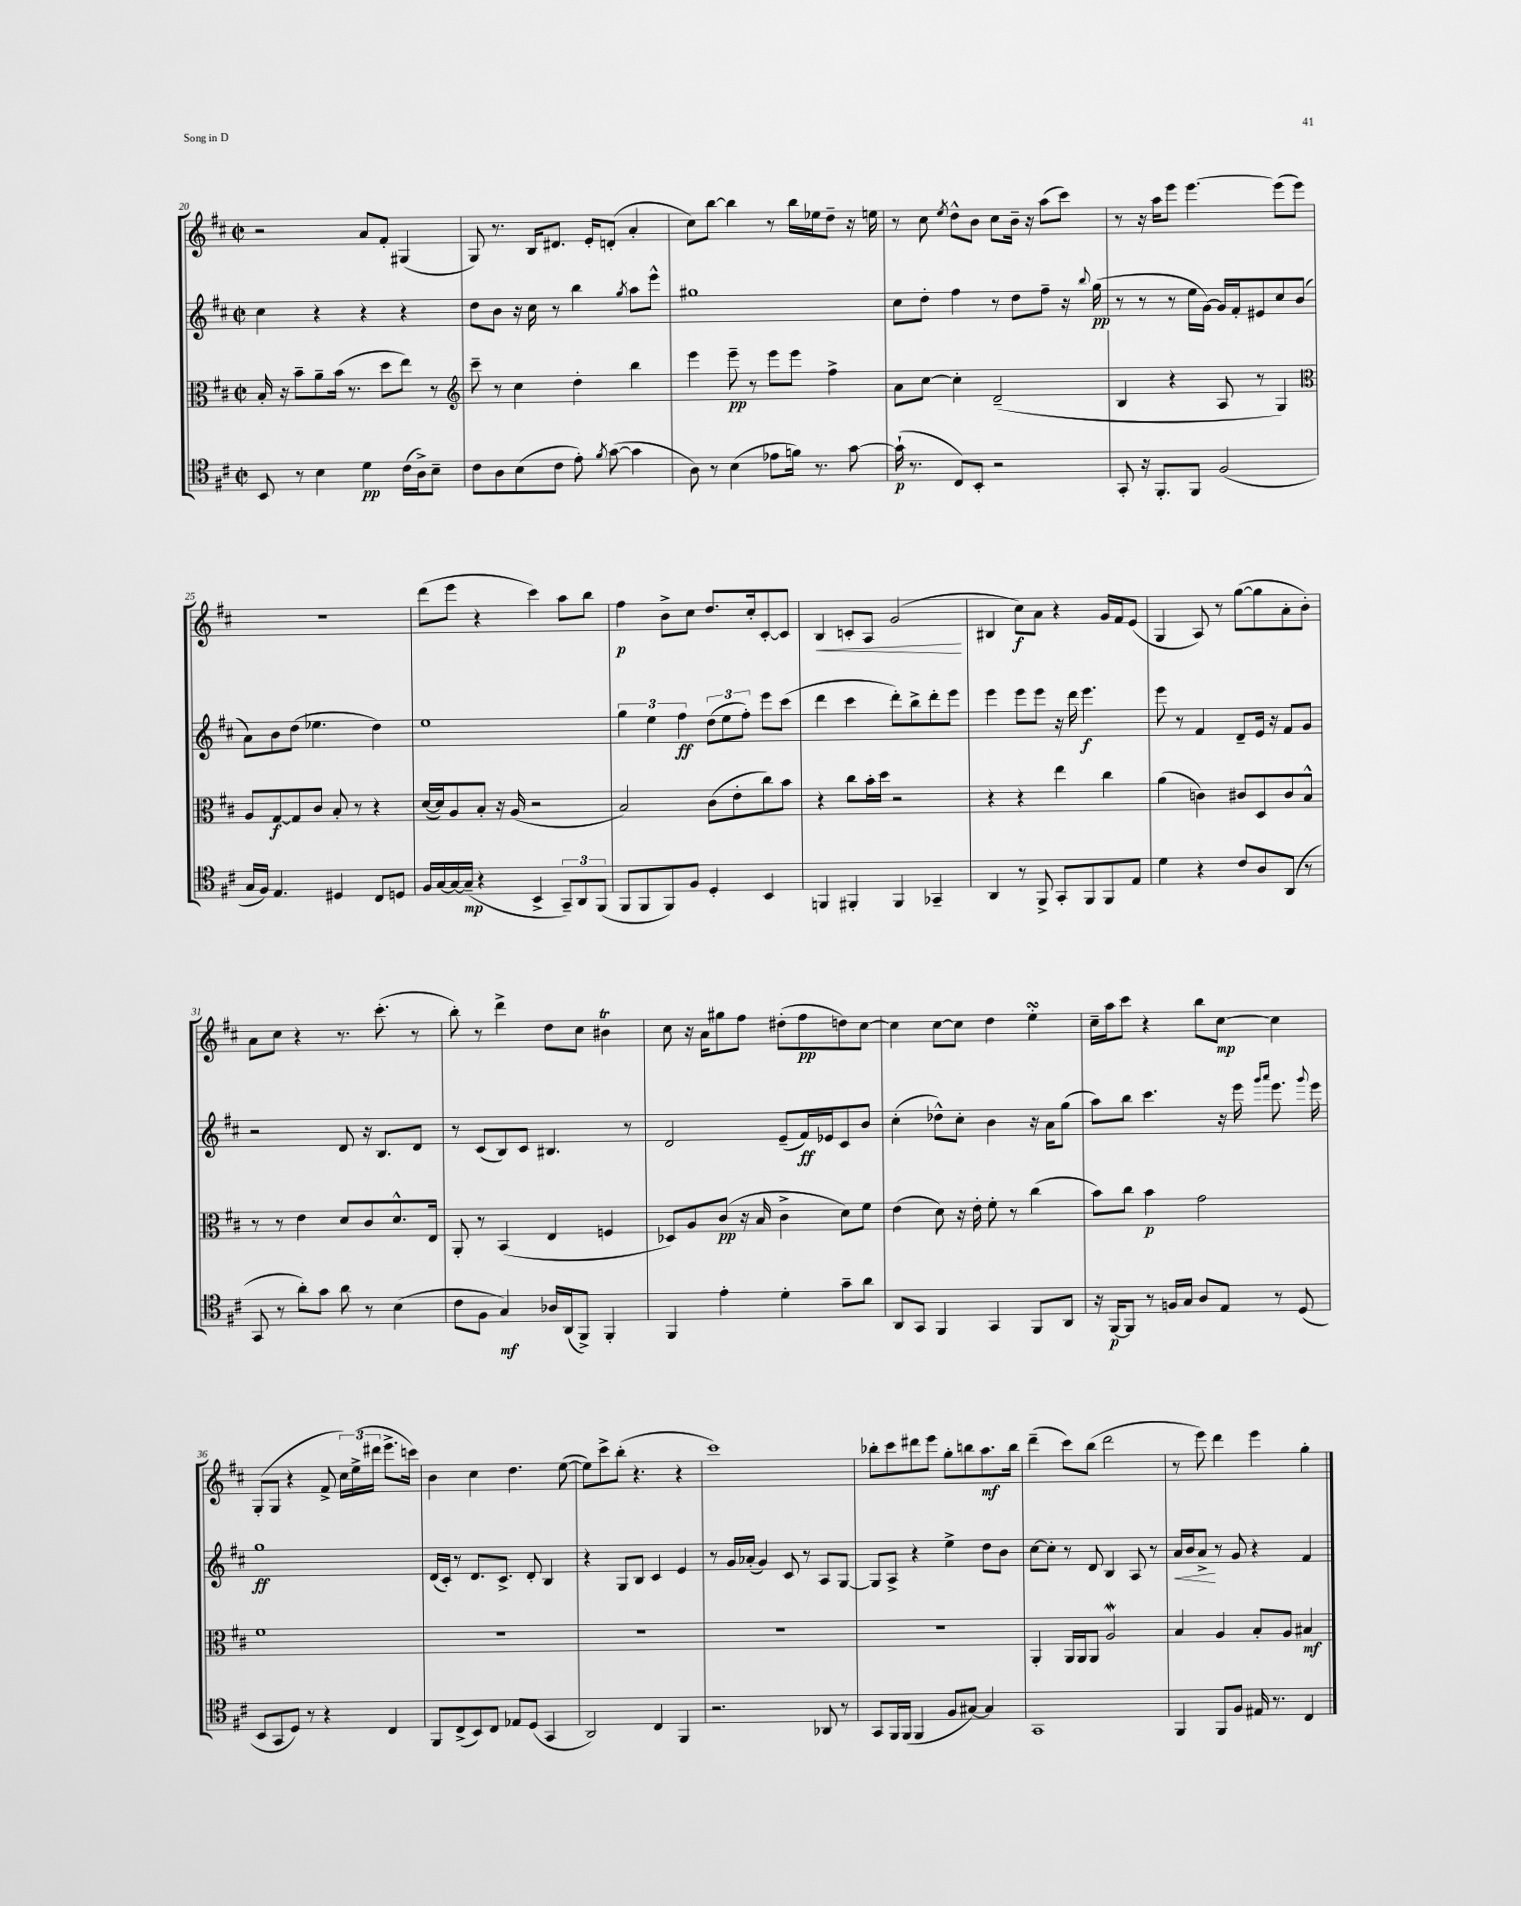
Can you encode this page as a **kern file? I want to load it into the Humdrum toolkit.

**kern	**dynam	**kern	**dynam	**kern	**dynam	**kern	**dynam
*part4	*part4	*part3	*part3	*part2	*part2	*part1	*part1
*staff4	*staff4	*staff3	*staff3	*staff2	*staff2	*staff1	*staff1
*clefC4	*	*clefC3	*	*clefG2	*	*clefG2	*
*k[f#c#]	*	*k[f#c#]	*	*k[f#c#]	*	*k[f#c#]	*
*M2/2	*	*M2/2	*	*M2/2	*	*M2/2	*
*met(c|)	*	*met(c|)	*	*met(c|)	*	*met(c|)	*
=20	=20	=20	=20	=20	=20	=20	=20
8BB/	.	16B'/	.	4cc#\	.	2r	.
.	.	16r	.	.	.	.	.
8r	.	8b~\L	.	.	.	.	.
4B\	.	8a~\	.	4r	.	.	.
.	.	(16b\Jk	.	.	.	.	.
.	.	8.r	.	.	.	.	.
4d\	pp	.	.	4r	.	8a/L	.
.	.	8dd\L	.	.	.	8f#'/J	.
(16c#\LL	.	8ee\J)	.	4r	.	(4G#X/	.
16A^\J)	.	.	.	.	.	.	.
8B~\J	.	8r	.	.	.	.	.
=21	=21	=21	=21	=21	=21	=21	=21
*	*	*clefG2	*	*	*	*	*
8c#\L	.	8ccc#~\	.	8dd\L	.	8G/)	.
8A\	.	8r	.	8b\J	.	8.r	.
(8B\	.	4cc#\	.	16r	.	.	.
.	.	.	.	16cc#\	.	16B/KL	.
8c#\J	.	.	.	8r	.	8.d#X/J	.
8e'\)	.	4dd'\	.	4bb\	.	.	.
.	.	.	.	.	.	16e'/KL	.
8qf#/	.	.	.	.	.	.	.
([8g\	.	.	.	.	.	(8dn'/J	.
.	.	.	.	8qgg/	.	.	.
4g\]	.	4bb\	.	8aa\L	.	4a'/	.
.	.	.	.	8eee^^\J	.	.	.
=22	=22	=22	=22	=22	=22	=22	=22
8A\)	.	4eee\	.	1gg#X	.	8cc#\L)	.
8r	.	.	.	.	.	[8bb\J	.
(4B\	.	8eee~\	pp	.	.	4bb\]	.
.	.	8r	.	.	.	.	.
8e-X\L	.	8eee\L	.	.	.	8r	.
16fn\Jk)	.	8eee\J	.	.	.	16bb\LL	.
8.r	.	.	.	.	.	16ee-X\J	.
.	.	4ff#^\	.	.	.	8dd~\J	.
[8g\	.	.	.	.	.	16r	.
.	.	.	.	.	.	16een\	.
=23	=23	=23	=23	=23	=23	=23	=23
(16g`\]	p	8a\L	.	8cc#\L	.	8r	.
8.r	.	.	.	.	.	.	.
.	.	[8cc#\J	.	8dd'\J	.	8cc#\	.
.	.	.	.	.	.	8qee/	.
8C#/L)	.	4cc#'\]	.	4ff#\	.	8dd^^\L	.
8BB'/J	.	.	.	.	.	8b\J	.
2r	.	(2d~/	.	8r	.	8cc#\L	.
.	.	.	.	8dd\L	.	16b~\Jk	.
.	.	.	.	.	.	16r	.
.	.	.	.	8ff#~\J	.	(8aa\L	.
.	.	.	.	16r	.	8ccc#\J)	.
.	.	.	.	8qqbb/	.	.	.
.	.	.	.	(16gg\	pp	.	.
=24	=24	=24	=24	=24	=24	=24	=24
8GG'/	.	4B/	.	8r	.	8r	.
16r	.	.	.	8r	.	16r	.
8.FF#'/L	.	.	.	.	.	16aa\KL	.
.	.	4r	.	8r	.	8eee\J	.
8FF#/J	.	.	.	16ee\LL	.	[4.eee\	.
.	.	.	.	[16g\JJ)	.	.	.
(2F#/	.	8A/	.	16g/LL]	.	.	.
.	.	.	.	16f#'/J	.	.	.
.	.	8r	.	8e#X/	.	.	.
.	.	4G/)	.	8cc#/	.	(8eee\L]	.
.	.	.	.	(8b/J	.	8eee\J)	.
!!LO:LB:g=z
=25	=25	=25	=25	=25	=25	=25	=25
*	*	*clefC3	*	*	*	*	*
16G/LL	.	8A/L	.	8a\L)	.	1r	.
16F#/JJ)	.	.	.	.	.	.	.
4.E/	.	[8G/	f	8b\	.	.	.
.	.	8G/]	.	(8dd\J	.	.	.
.	.	8c#/J	.	4.ee-X\	.	.	.
4D#X/	.	8B'/	.	.	.	.	.
.	.	8r	.	.	.	.	.
8C#/L	.	4r	.	4dd\)	.	.	.
8Dn/J	.	.	.	.	.	.	.
=26	=26	=26	=26	=26	=26	=26	=26
16F#/LL	.	([16d/LL	.	1ee	.	(8ddd\L	.
[16G/	.	16d/J])	.	.	.	.	.
16G/_	.	8A/	.	.	.	8eee\J	.
(16G~/JJ]	mp	.	.	.	.	.	.
4r	.	8B'/J	.	.	.	4r	.
.	.	16r	.	.	.	.	.
.	.	(16A/	.	.	.	.	.
4BB^/	.	2r	.	.	.	4ccc#\)	.
12GG~/L)	.	.	.	.	.	8aa\L	.
12AA/	.	.	.	.	.	.	.
.	.	.	.	.	.	8bb\J	.
(12FF#/J	.	.	.	.	.	.	.
=27	=27	=27	=27	=27	=27	=27	=27
8FF#/L	.	2B/)	.	6gg\	.	4ff#\	p
8FF#/	.	.	.	.	.	.	.
.	.	.	.	6ee\	.	.	.
8FF#/)	.	.	.	.	.	8b^\L	.
.	.	.	.	6ff#\	ff	.	.
8F#/J	.	.	.	.	.	8cc#\J	.
4D'/	.	(8c#\L	.	(12dd\L	.	8.dd/L	.
.	.	.	.	12ee\	.	.	.
.	.	8e'\	.	.	.	.	.
.	.	.	.	12ff#'\J)	.	.	.
.	.	.	.	.	.	16cc#'/k	.
4BB/	.	8cc#\)	.	8eee\L	.	[8c#'/	.
.	.	8b\J	.	(8ccc#\J	.	8c#/J]	.
=28	=28	=28	=28	=28	=28	=28	=28
!	!	!	!	!	!	!	!LO:HP:b
4FFn/	.	4r	.	4ddd\	.	4B/	<
4FF#X'/	.	8cc#\L	.	4ccc#\	.	8cn'/L	.
.	.	16b'\L	.	.	.	8A/J	.
.	.	16dd\JJ	.	.	.	.	.
4FF#/	.	2r	.	8ddd'\L)	.	(2g/	.
.	.	.	.	8bb^\	.	.	.
4GG-X~/	.	.	.	8ddd'\	.	.	.
.	.	.	.	8eee\J	.	.	.
.	.	.	.	.	.	.	[
=29	=29	=29	=29	=29	=29	=29	=29
4AA/	.	4r	.	4eee\	.	4B#X/	.
8r	.	4r	.	8eee\L	.	8cc#\L)	f
8FF#^/	.	.	.	8eee\J	.	8a\J	.
8GG'/L	.	4ee\	.	16r	.	4r	.
.	.	.	.	16ddd\	.	.	.
8FF#/	.	.	.	4.eee\	f	.	.
8FF#/	.	4cc#\	.	.	.	16g/LL	.
.	.	.	.	.	.	16f#/J	.
8E/J	.	.	.	.	.	(8e/J	.
=30	=30	=30	=30	=30	=30	=30	=30
4d\	.	(4a\	.	8eee\	.	4G/	.
.	.	.	.	8r	.	.	.
4r	.	4cn\)	.	4f#/	.	8A/)	.
.	.	.	.	.	.	8r	.
8c#/L	.	8c#X/L	.	8d~/L	.	([8gg\L	.
8A/	.	8D/	.	16e/Jk	.	8gg\]	.
.	.	.	.	16r	.	.	.
(8AA/J	.	8c#/	.	8f#/L	.	8a'\	.
8r	.	8B^^/J	.	8g/J	.	8b'\J)	.
!!LO:LB:g=z
=31	=31	=31	=31	=31	=31	=31	=31
8GG/	.	8r	.	2r	.	8a\L	.
8r	.	8r	.	.	.	8cc#\J	.
8a'\L)	.	4e\	.	.	.	4r	.
8g\J	.	.	.	.	.	.	.
8a\	.	8d/L	.	8d/	.	8.r	.
8r	.	8c#/	.	16r	.	.	.
.	.	.	.	8.B/L	.	(8.ccc#'\	.
(4B\	.	8.d^^/	.	.	.	.	.
.	.	.	.	8d/J	.	8r	.
.	.	16E/Jk	.	.	.	.	.
=32	=32	=32	=32	=32	=32	=32	=32
8c#\L	.	8AA'/	.	8r	.	8bb'\)	.
8F#\J	.	8r	.	(8c#/L	.	8r	.
4G/)	mf	(4BB/	.	8B/)	.	4ddd^\	.
.	.	.	.	8c#/J	.	.	.
16A-X/LL	.	4E/	.	4.B#X/	.	8dd\L	.
(16AA/J	.	.	.	.	.	.	.
8FF#^/J)	.	.	.	.	.	8cc#\J	.
4FF#'/	.	4Fn/	.	.	.	4b#Xt\	.
.	.	.	.	8r	.	.	.
=33	=33	=33	=33	=33	=33	=33	=33
4FF#/	.	8D-X/L)	.	2d/	.	8cc#\	.
.	.	8A/	.	.	.	16r	.
.	.	.	.	.	.	16a\KL	.
4e'\	.	(8c#/J	pp	.	.	8gg#X\	.
.	.	16r	.	.	.	8ff#\J	.
.	.	16B/	.	.	.	.	.
4d'\	.	4c#^\	.	(8e~/L	.	(8dd#X'\L	.
.	.	.	.	16f#/L)	ff	8ff#\	pp
.	.	.	.	16e-X/J	.	.	.
8g~\L	.	8d\L)	.	8c#/	.	8ddn\)	.
8a\J	.	8f#\J	.	8b/J	.	[8cc#\J	.
=34	=34	=34	=34	=34	=34	=34	=34
8AA/L	.	(4e\	.	(4cc#'\	.	4cc#\]	.
8GG/J	.	.	.	.	.	.	.
4FF#/	.	8d\)	.	8dd-X^^\L)	.	[8cc#\L	.
.	.	16r	.	8cc#'\J	.	8cc#\J]	.
.	.	16e'\	.	.	.	.	.
4GG/	.	8f#'\	.	4b\	.	4dd\	.
.	.	8r	.	.	.	.	.
8FF#/L	.	(4cc#\	.	16r	.	4eesSSS'\	.
.	.	.	.	16a\KL	.	.	.
8AA/J	.	.	.	(8gg\J	.	.	.
=35	=35	=35	=35	=35	=35	=35	=35
16r	.	8b\L)	.	8aa\L)	.	16cc#~\LL	.
[16FF#/KL	p	.	.	.	.	16aa\J	.
8FF#/J]	.	8cc#\J	.	8bb\J	.	8ccc#\J	.
8r	.	4b\	p	4.ccc#\	.	4r	.
16Fn/LL	.	.	.	.	.	.	.
16G/JJ	.	.	.	.	.	.	.
8A/L	.	2g\	.	.	.	8bb\L	.
8E/J	.	.	.	16r	.	[8cc#\J	mp
.	.	.	.	16eee\	.	.	.
.	.	.	.	16qqggg/LL	.	.	.
.	.	.	.	16qqaaa/JJ	.	.	.
8r	.	.	.	8.eee\	.	4cc#\]	.
(8D/	.	.	.	.	.	.	.
.	.	.	.	8qqggg/	.	.	.
.	.	.	.	16eee\	.	.	.
!!LO:LB:g=z
=36	=36	=36	=36	=36	=36	=36	=36
8BB/L	.	1f#	.	1gg	ff	(8G'/L	.
8GG/	.	.	.	.	.	8G/J	.
8D/J)	.	.	.	.	.	4r	.
8r	.	.	.	.	.	.	.
4r	.	.	.	.	.	8f#^/	.
.	.	.	.	.	.	24cc#\LL)	.
.	.	.	.	.	.	(24ee^\	.
.	.	.	.	.	.	24ddd#X\JJ	.
4C#/	.	.	.	.	.	8.eee^\L	.
.	.	.	.	.	.	16cccn\Jk)	.
=37	=37	=37	=37	=37	=37	=37	=37
8FF#/L	.	1r	.	(16d/LL	.	4b\	.
.	.	.	.	16c#'/JJ)	.	.	.
(8C#^/	.	.	.	8r	.	.	.
8BB/)	.	.	.	8.d/L	.	4cc#\	.
8C#/J	.	.	.	.	.	.	.
.	.	.	.	8.c#^/J	.	.	.
8E-X/L	.	.	.	.	.	4.dd\	.
(8D/J	.	.	.	8d'/	.	.	.
4GG/	.	.	.	4B/	.	.	.
.	.	.	.	.	.	([8ee\	.
=38	=38	=38	=38	=38	=38	=38	=38
2AA/)	.	1r	.	4r	.	8ee\L])	.
.	.	.	.	.	.	8ccc#^\	.
.	.	.	.	8G/L	.	(8bb'\J	.
.	.	.	.	8B/J	.	4.r	.
4C#/	.	.	.	4c#/	.	.	.
4FF#/	.	.	.	4e/	.	4r	.
=39	=39	=39	=39	=39	=39	=39	=39
2.r	.	1r	.	8r	.	1ccc#)	.
.	.	.	.	16g/LL	.	.	.
.	.	.	.	(16a-X'/JJ	.	.	.
.	.	.	.	4g/)	.	.	.
.	.	.	.	8c#/	.	.	.
.	.	.	.	8r	.	.	.
8AA-X/	.	.	.	8A/L	.	.	.
8r	.	.	.	[8G/J	.	.	.
=40	=40	=40	=40	=40	=40	=40	=40
8GG/L	.	1r	.	8G/L]	.	8bb-X'\L	.
16FF#/L	.	.	.	8A^/J	.	8ccc#\	.
(16FF#/JJ	.	.	.	.	.	.	.
4FF#/	.	.	.	4r	.	8ddd#X\	.
.	.	.	.	.	.	8eee\J	.
8F#/L	.	.	.	4ee^\	.	8gg'\L	.
[8G#X/J)	.	.	.	.	.	8bbn\	.
4G#/]	.	.	.	8dd\L	.	8.aa\	mf
.	.	.	.	8b\J	.	.	.
.	.	.	.	.	.	16bb\Jk	.
=41	=41	=41	=41	=41	=41	=41	=41
1GG	.	4AA'/	.	[8cc#\L	.	(4ddd~\	.
.	.	.	.	8cc#'\J]	.	.	.
.	.	16AA/LL	.	8r	.	8ccc#\L)	.
.	.	16AA/J	.	.	.	.	.
.	.	8AA/J	.	8d/	.	(8bb\J	.
.	.	2AW/	.	4B/	.	2ddd\	.
.	.	.	.	8A/	.	.	.
.	.	.	.	8r	.	.	.
=42	=42	=42	=42	=42	=42	=42	=42
!	!	!	!	!	!LO:HP:b	!	!
4FF#/	.	4B/	.	16a/LL	<	8r	.
.	.	.	.	16b/J	.	.	.
.	.	.	.	8a^/J	.	8eee\)	.
8FF#/L	.	4A/	.	8r	[	4ddd\	.
8F#/J	.	.	.	8g/	.	.	.
16E#X/	.	8B'/L	.	4r	.	4eee\	.
8.r	.	.	.	.	.	.	.
.	.	8A/J	.	.	.	.	.
4C#/	.	4B#X/	mf	4f#/	.	4gg'\	.
==	==	==	==	==	==	==	==
*-	*-	*-	*-	*-	*-	*-	*-
